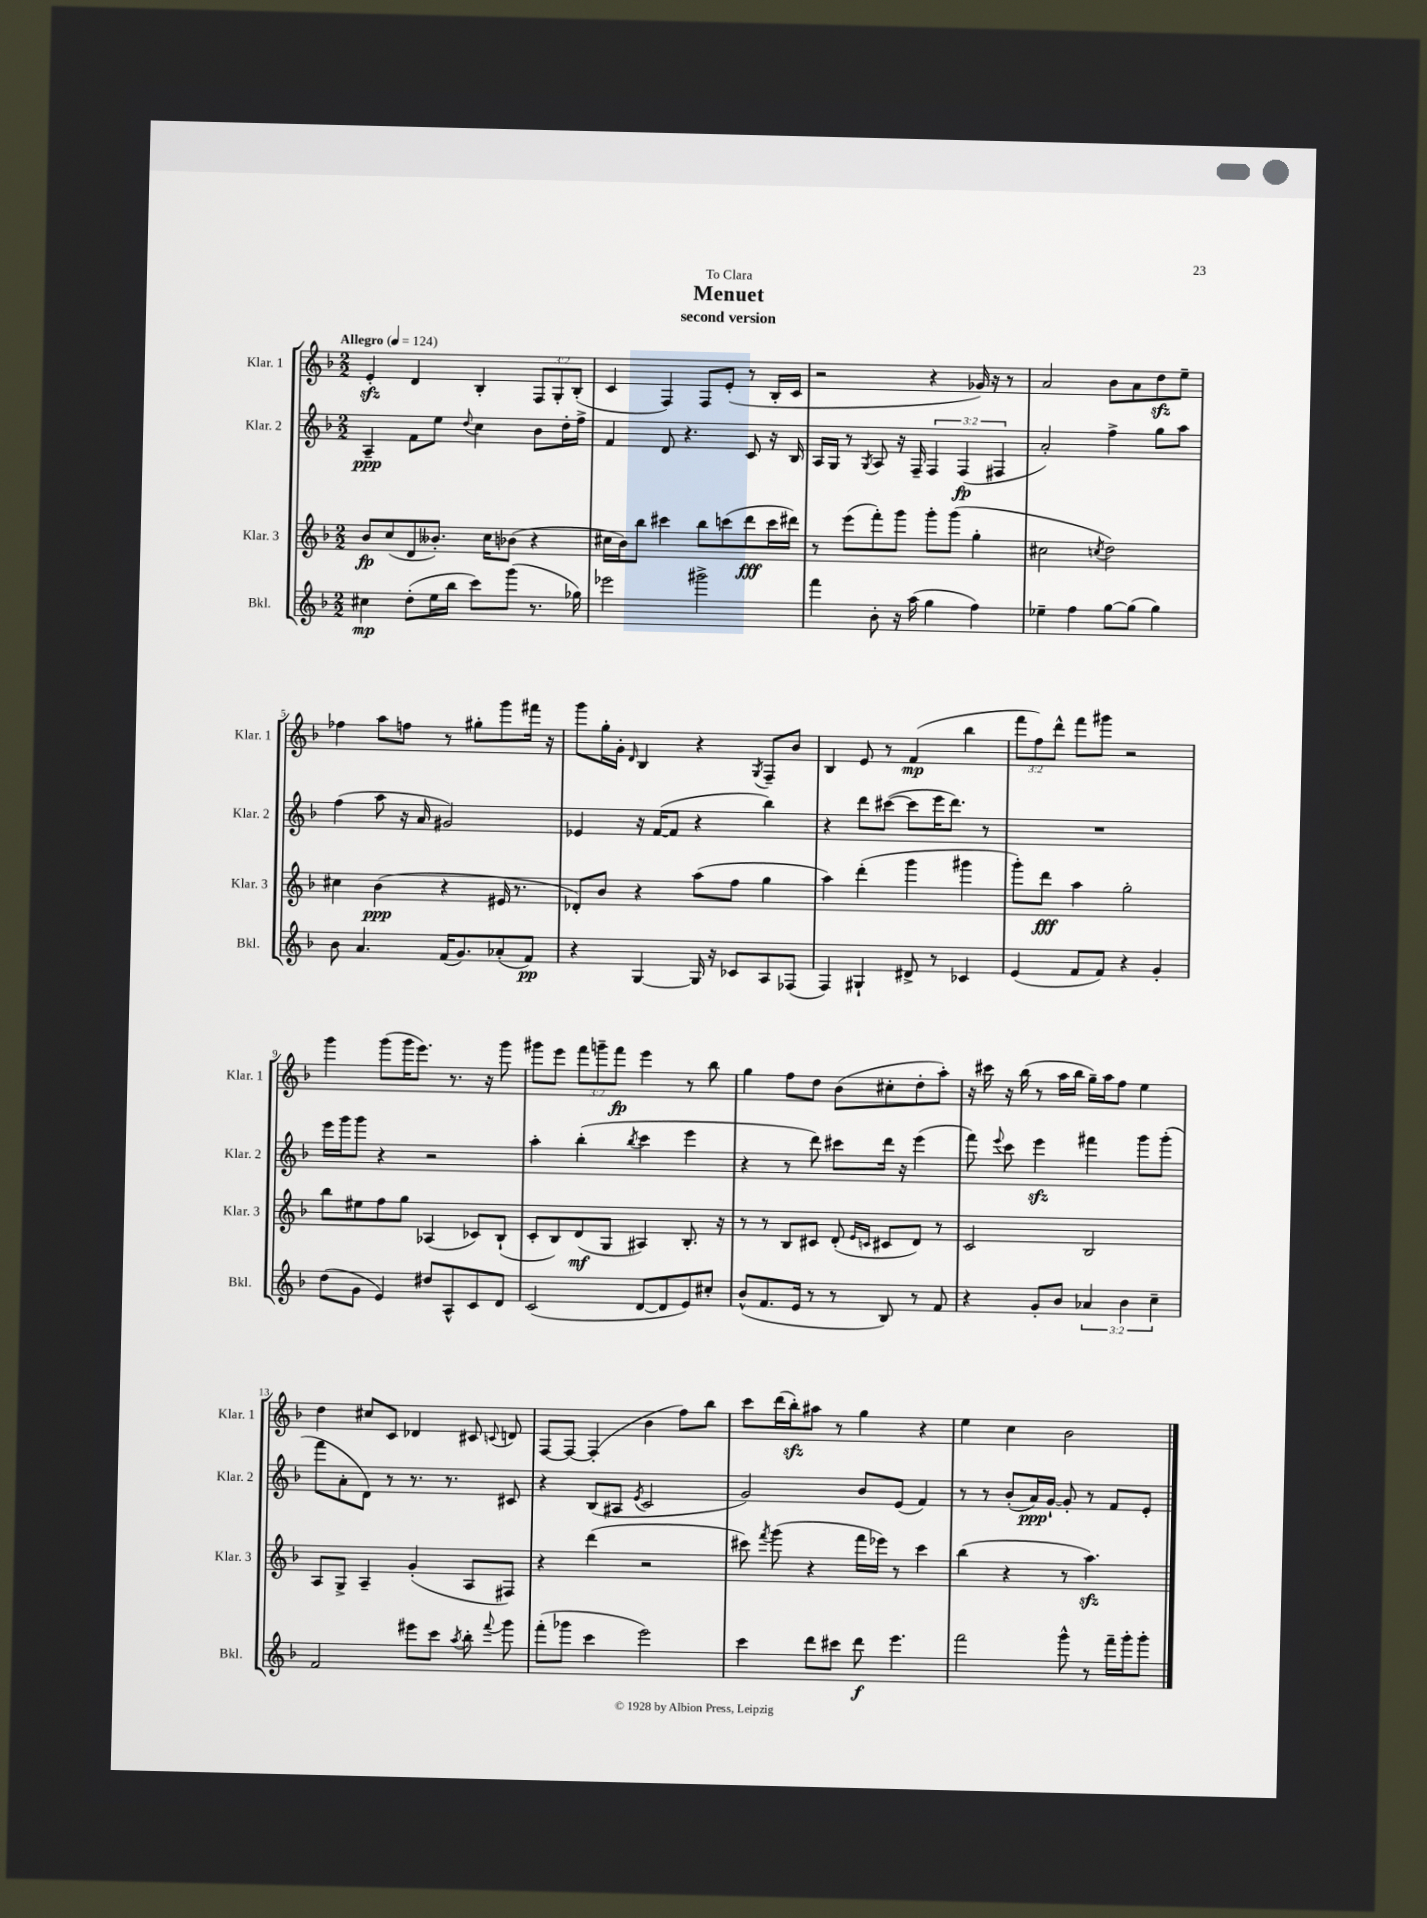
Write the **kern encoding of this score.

**kern	**dynam	**kern	**dynam	**kern	**dynam	**kern	**dynam
*part4	*part4	*part3	*part3	*part2	*part2	*part1	*part1
*staff4	*staff4	*staff3	*staff3	*staff2	*staff2	*staff1	*staff1
*I"Bkl.	*	*I"Klar. 3	*	*I"Klar. 2	*	*I"Klar. 1	*
*I'Bkl.	*	*I'Klar. 3	*	*I'Klar. 2	*	*I'Klar. 1	*
*clefG2	*	*clefG2	*	*clefG2	*	*clefG2	*
*k[b-]	*	*k[b-]	*	*k[b-]	*	*k[b-]	*
*M2/2	*	*M2/2	*	*M2/2	*	*M2/2	*
*MM124	*	*MM124	*	*MM124	*	*MM124	*
=1	=1	=1	=1	=1	=1	=1	=1
!	!	!	!	!	!	!LO:TX:a:B:t=Allegro	!
4cc#X\	mp	8b-/L	fp	4A~/	ppp	4ezz'/	.
.	.	(8cc/	.	.	.	.	.
(8dd'\L	.	8d/	.	8f\L	.	4d/	.
16ee\L	.	8.b--X'/J)	.	8ee\J	.	.	.
16bb-\JJ	.	.	.	.	.	.	.
.	.	.	.	8qqdd/	.	.	.
8ccc\L)	.	.	.	4cc\	.	4B-'/	.
.	.	16cc\KL	.	.	.	.	.
(8ggg\J	.	(8b-X\J	.	.	.	.	.
8.r	.	4r	.	8b-\L	.	12F/L	.
.	.	.	.	.	.	12G'/	.
.	.	.	.	16dd'\L	.	.	.
.	.	.	.	.	.	(12B-'/J	.
16gg-X\)	.	.	.	16ff^\JJ	.	.	.
=2	=2	=2	=2	=2	=2	=2	=2
2eee-X\	.	16cc#X\LL	.	4f/	.	4c/	.
.	.	16b-\J)	.	.	.	.	.
.	.	8bb-\J	.	.	.	.	.
.	.	4ccc#X\	.	8d/	.	4F/)	.
.	.	.	.	4.r	.	.	.
2ggg#X^\	.	8bb-\L	.	.	.	8F/L	.
.	.	(8cccn\	.	.	.	(8e'/J	.
.	.	8ddd\	fff	8c/	.	8r	.
.	.	16ccc\L	.	16r	.	16B-'/LL	.
.	.	16ddd#X\JJ)	.	16B-/	.	16c/JJ	.
=3	=3	=3	=3	=3	=3	=3	=3
4fff\	.	8r	.	16A/LL	.	2r	.
.	.	.	.	16G/JJ	.	.	.
.	.	(8eee\L	.	8r	.	.	.
.	.	.	.	8qG/	.	.	.
8b-'\	.	8fff'\)	.	8A/	.	.	.
16r	.	8ggg\J	.	16r	.	.	.
(16aa\	.	.	.	16F~/	.	.	.
4gg\	.	8ggg'\L	.	6F/	.	4r	.
.	.	(8ggg\J	.	.	.	.	.
.	.	.	.	(6F/	fp	.	.
4ff\)	.	4gg'\	.	.	.	16g-X/)	.
.	.	.	.	.	.	16r	.
.	.	.	.	6F#X/	.	.	.
.	.	.	.	.	.	8r	.
=4	=4	=4	=4	=4	=4	=4	=4
4ee-X~\	.	2cc#X\	.	2a'/)	.	2a/	.
4ff\	.	.	.	.	.	.	.
.	.	8qccn/	.	.	.	.	.
[8gg\L	.	2dd\)	.	4ff^\	.	8b-\L	.
(8gg\J]	.	.	.	.	.	8a\	.
4gg\)	.	.	.	8gg\L	.	8ddzz\	.
.	.	.	.	8aa\J	.	8ee~\J	.
!!LO:LB:g=z
=5	=5	=5	=5	=5	=5	=5	=5
8b-\	.	4cc#X\	.	(4ff\	.	4ff-X\	.
4.a/	.	.	.	.	.	.	.
.	.	(4b-\	ppp	8aa\	.	8aa\L	.
.	.	.	.	16r	.	8ffn\J	.
.	.	.	.	16a/	.	.	.
(16f/KL	.	4r	.	2g#X/)	.	8r	.
8.g/)	.	.	.	.	.	.	.
.	.	.	.	.	.	8gg#X'\L	.
(8a-X'/	.	16e#X/	.	.	.	8ggg\	.
.	.	8.r	.	.	.	.	.
8f/J)	pp	.	.	.	.	16fff#X\Jk	.
.	.	.	.	.	.	16r	.
=6	=6	=6	=6	=6	=6	=6	=6
4r	.	8d-X'/L)	.	4e-X/	.	8ggg\L	.
.	.	8b-/J	.	.	.	16gg'\L	.
.	.	.	.	.	.	16g'\JJ	.
.	.	.	.	.	.	16qqd/	.
[4G/	.	4r	.	16r	.	4B-/	.
.	.	.	.	([16f/KL	.	.	.
.	.	.	.	8f/J]	.	.	.
16G/]	.	(8aa\L	.	4r	.	4r	.
16r	.	.	.	.	.	.	.
8c-X/L	.	8ff\J	.	.	.	.	.
.	.	.	.	.	.	8qG/	.
8A/	.	4gg\	.	4bb-\)	.	8F~/L	.
(8F-X/J	.	.	.	.	.	8b-/J	.
=7	=7	=7	=7	=7	=7	=7	=7
4F/)	.	4aa\)	.	4r	.	4B-/	.
4G#X`/	.	(4ddd'\	.	8ddd\L	.	8e/	.
.	.	.	.	([8ccc#X\J	.	8r	.
8d#X^/	.	4ggg\	.	8ccc#\L]	.	(4f/	mp
8r	.	.	.	16eee\K	.	.	.
.	.	.	.	8.ddd\J)	.	.	.
4c-X/	.	4ggg#X\	.	.	.	4bb-\	.
.	.	.	.	8r	.	.	.
=8	=8	=8	=8	=8	=8	=8	=8
(4e/	.	8ggg'\L)	.	1r	.	12fff\L	.
.	.	.	.	.	.	12ff\)	.
.	.	8ddd\J	fff	.	.	.	.
.	.	.	.	.	.	12ddd^^\J	.
8f/L	.	4aa\	.	.	.	8fff\L	.
8f/J)	.	.	.	.	.	8ggg#X\J	.
4r	.	2gg'\	.	.	.	2r	.
4g'/	.	.	.	.	.	.	.
!!LO:LB:g=z
=9	=9	=9	=9	=9	=9	=9	=9
(8dd\L	.	8bb-\L	.	16eee\LL	.	4ggg\	.
.	.	.	.	16ggg\J	.	.	.
8g\J	.	8ee#X\	.	8ggg\J	.	.	.
4e/)	.	8ff\	.	4r	.	(8ggg\L	.
.	.	8gg\J	.	.	.	16ggg\K	.
.	.	.	.	.	.	8.eee\J)	.
8dd#X/L	.	(4A-X/	.	2r	.	.	.
8A^^/	.	.	.	.	.	8.r	.
8c/	.	8c-X/L)	.	.	.	.	.
.	.	.	.	.	.	16r	.
8d/J	.	(8B-`/J	.	.	.	8ggg\	.
=10	=10	=10	=10	=10	=10	=10	=10
(2c/	.	8c'/L	.	4aa'\	.	8ggg#X\L	.
.	.	8B-/)	.	.	.	8eee\J	.
.	.	(8d/	mf	(4bb-'\	.	12fff\L	.
.	.	.	.	.	.	12gggn~\	.
.	.	8G/J	.	.	.	.	.
.	.	.	.	.	.	12fff\J	fp
.	.	.	.	8qbb-/	.	.	.
[8d/L	.	4A#X/)	.	4ccc\	.	4eee\	.
8d/]	.	.	.	.	.	.	.
8e/)	.	8.B-'/	.	4eee\	.	8r	.
8cc#X'/J	.	.	.	.	.	8bb-\	.
.	.	16r	.	.	.	.	.
=11	=11	=11	=11	=11	=11	=11	=11
(8b-^^/L	.	8r	.	4r	.	4gg\	.
8.f/	.	8r	.	.	.	.	.
.	.	8B-/L	.	8r	.	8ff\L	.
16e/Jk	.	.	.	.	.	.	.
8r	.	8c#X/J	.	8ddd\)	.	8dd\J	.
8r	.	(8d'/	.	8ccc#X\L	.	(8b-\L	.
.	.	16qqe/LL	.	.	.	.	.
.	.	16qqcn/JJ	.	.	.	.	.
8B-/)	.	8c#X/L	.	16ddd\Jk	.	8cc#X'\	.
.	.	.	.	16r	.	.	.
8r	.	8d/J)	.	(4eee\	.	8dd'\	.
8f/	.	8r	.	.	.	8aa'\J)	.
=12	=12	=12	=12	=12	=12	=12	=12
4r	.	2c/	.	8fff\)	.	16r	.
.	.	.	.	.	.	16ccc#X\	.
.	.	.	.	8qqeee/	.	.	.
.	.	.	.	8ccc\	.	16r	.
.	.	.	.	.	.	(16bb-\	.
8g'/L	.	.	.	4eeezz\	.	8r	.
8b-/J	.	.	.	.	.	16aa\LL	.
.	.	.	.	.	.	16bb-\JJ	.
6a-X/	.	2B-/	.	4fff#X\	.	16gg~\LL)	.
.	.	.	.	.	.	16aa\J	.
.	.	.	.	.	.	8ff\J	.
6b-\	.	.	.	.	.	.	.
.	.	.	.	8ggg\L	.	4ee\	.
6cc~\	.	.	.	.	.	.	.
.	.	.	.	(8ggg'\J	.	.	.
!!LO:LB:g=z
=13	=13	=13	=13	=13	=13	=13	=13
2f/	.	8A/L	.	8fff\L	.	4dd\	.
.	.	8G^/J	.	8a'\	.	.	.
.	.	4A~/	.	8d\J)	.	8cc#X/L	.
.	.	.	.	8r	.	8c/J	.
8eee#X\L	.	(4g'/	.	8.r	.	4d-X/	.
8ccc\J	.	.	.	.	.	.	.
.	.	.	.	8.r	.	.	.
8qaa/	.	.	.	.	.	.	.
8bb-'\	.	8A/L	.	.	.	8c#X/	.
8qqfff/	.	.	.	.	.	8qqcn/	.
8ggg\	.	8F#X/J)	.	8c#X/	.	8dn/	.
=14	=14	=14	=14	=14	=14	=14	=14
(8fff'\L	.	4r	.	4r	.	[8F/L	.
8ggg-X\J	.	.	.	.	.	8F/J_	.
4ccc\	.	(4ddd\	.	(8B-/L	.	(4F'/]	.
.	.	.	.	8A#X/J	.	.	.
.	.	.	.	8qe/	.	.	.
2eee\)	.	2r	.	2c/	.	4b-\	.
.	.	.	.	.	.	8ff\L)	.
.	.	.	.	.	.	8bb-\J	.
=15	=15	=15	=15	=15	=15	=15	=15
4ccc\	.	8ccc#X\)	.	2g/)	.	8ccc\L	.
.	.	8qfff/	.	.	.	.	.
.	.	(8ggg\	.	.	.	(16ddd\L	.
.	.	.	.	.	.	16bb-zz'\J)	.
8ddd\L	.	4r	.	.	.	8aa#X\J	.
8ccc#X\J	.	.	.	.	.	8r	.
8ddd\	f	16fff\LL	.	8b-/L	.	4gg\	.
.	.	16eee-X\JJ)	.	.	.	.	.
4.eee\	.	8r	.	(8e/J	.	.	.
.	.	4ccc#\	.	4f/)	.	4r	.
=16	=16	=16	=16	=16	=16	=16	=16
2fff\	.	(4bb-\	.	8r	.	4ee\	.
.	.	.	.	8r	.	.	.
.	.	4r	.	(8b-'/L	.	4cc\	.
.	.	.	.	16a/L)	ppp	.	.
.	.	.	.	[16g`/JJ	.	.	.
8ggg^^\	.	8r	.	8g'/]	.	2b-\	.
8r	.	4.aazz\)	.	8r	.	.	.
16fff~\LL	.	.	.	8f/L	.	.	.
16ggg'\J	.	.	.	.	.	.	.
8ggg'\J	.	.	.	8e'/J	.	.	.
==	==	==	==	==	==	==	==
*-	*-	*-	*-	*-	*-	*-	*-
